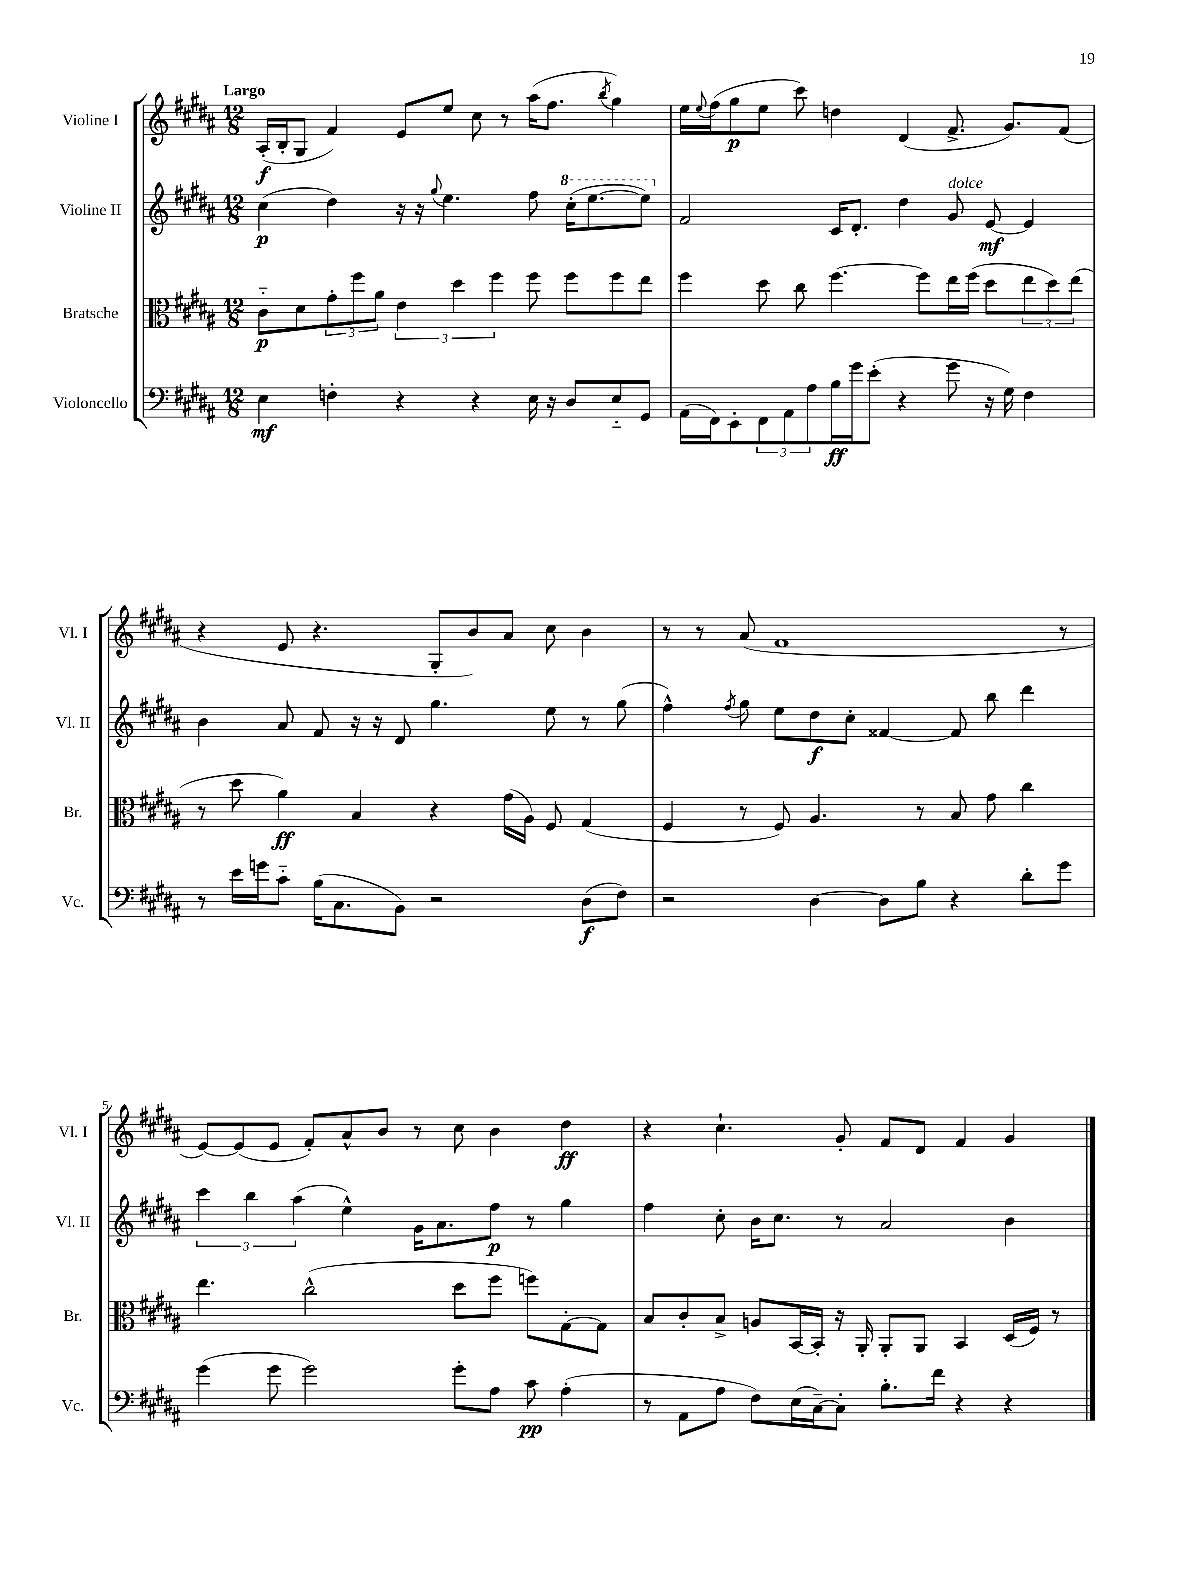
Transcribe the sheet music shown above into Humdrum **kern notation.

**kern	**dynam	**kern	**dynam	**kern	**dynam	**kern	**dynam
*part4	*part4	*part3	*part3	*part2	*part2	*part1	*part1
*staff4	*staff4	*staff3	*staff3	*staff2	*staff2	*staff1	*staff1
*I"Violoncello	*	*I"Bratsche	*	*I"Violine II	*	*I"Violine I	*
*I'Vc.	*	*I'Br.	*	*I'Vl. II	*	*I'Vl. I	*
*clefF4	*	*clefC3	*	*clefG2	*	*clefG2	*
*k[f#c#g#d#a#]	*	*k[f#c#g#d#a#]	*	*k[f#c#g#d#a#]	*	*k[f#c#g#d#a#]	*
*M12/8	*	*M12/8	*	*M12/8	*	*M12/8	*
=1	=1	=1	=1	=1	=1	=1	=1
!	!	!	!	!	!	!LO:TX:a:B:t=Largo	!
4E\	mf	8c#\L	p	(4cc#\	p	(16A#'/LL	f
.	.	.	.	.	.	16B'/J	.
.	.	8d#\	.	.	.	8G#/J	.
4Fn'\	.	12g#'\	.	4dd#\)	.	4f#/)	.
.	.	12ff#\	.	.	.	.	.
.	.	12a#\J	.	.	.	.	.
4r	.	6e\	.	16r	.	8e/L	.
.	.	.	.	16r	.	.	.
.	.	.	.	8qqgg#/	.	.	.
.	.	.	.	4.ee\	.	8ee/J	.
.	.	6dd#\	.	.	.	.	.
4r	.	.	.	.	.	8cc#\	.
.	.	6ff#\	.	.	.	.	.
.	.	.	.	.	.	8r	.
16E\	.	8ff#\	.	8ff#\	.	(16aa#\KL	.
16r	.	.	.	.	.	8.ff#\J	.
*	*	*	*	*8va	*	*	*
8D#/L	.	8ff#\L	.	(16ccc#'\KL	.	.	.
.	.	.	.	[8.eee\	.	.	.
.	.	.	.	.	.	8qbb/	.
8E/	.	8ff#\	.	.	.	4gg#\)	.
8GG#/J	.	8ee\J	.	8eee\J])	.	.	.
=2	=2	=2	=2	=2	=2	=2	=2
*	*	*	*	*X8va	*	*	*
(16AA#\LL	.	4ff#\	.	2f#/	.	16ee\LL	.
.	.	.	.	.	.	8qqee/	.
16FF#\J)	.	.	.	.	.	(16ff#\J	.
8EE'\	.	.	.	.	.	8gg#\	p
12FF#\	.	8dd#\	.	.	.	8ee\J	.
12AA#\	.	.	.	.	.	.	.
.	.	8cc#\	.	.	.	8ccc#\)	.
12A#\	.	.	.	.	.	.	.
16B\L	ff	[4.ff#\	.	16c#/KL	.	4ddn\	.
16g#\J	.	.	.	8.d#'/J	.	.	.
(8e'\J	.	.	.	.	.	.	.
4r	.	.	.	4dd#\	.	(4d#/	.
.	.	8ff#\L]	.	.	.	.	.
!	!	!	!	!LO:TX:a:i:t=dolce	!	!	!
8g#\	.	16ee\L	.	8g#/	.	8.f#^/	.
.	.	(16ff#\JJ	.	.	.	.	.
16r	.	8dd#\L	.	[8e/	mf	.	.
16G#\)	.	.	.	.	.	8.g#/L)	.
4F#\	.	12ee\	.	4e/]	.	.	.
.	.	12dd#\)	.	.	.	.	.
.	.	.	.	.	.	(8f#/J	.
.	.	(12ee\J	.	.	.	.	.
!!LO:LB:g=z
=3	=3	=3	=3	=3	=3	=3	=3
8r	.	8r	.	4b\	.	4r	.
16e\LL	.	8dd#\	.	.	.	.	.
16gn\J	.	.	.	.	.	.	.
8c#\J	.	4a#\)	ff	8a#/	.	8e/	.
(16B\KL	.	.	.	8f#/	.	4.r	.
8.C#\	.	.	.	.	.	.	.
.	.	4B/	.	16r	.	.	.
.	.	.	.	16r	.	.	.
8BB\J)	.	.	.	8d#/	.	.	.
2r	.	4r	.	4.gg#\	.	8G#'/L	.
.	.	.	.	.	.	8b/)	.
.	.	(16g#\LL	.	.	.	8a#/J	.
.	.	16A#\JJ)	.	.	.	.	.
.	.	8F#/	.	8ee\	.	8cc#\	.
(8D#\L	f	(4G#/	.	8r	.	4b\	.
8F#\J)	.	.	.	(8gg#\	.	.	.
=4	=4	=4	=4	=4	=4	=4	=4
2r	.	4F#/	.	4ff#^^\)	.	8r	.
.	.	.	.	.	.	8r	.
.	.	.	.	8qff#/	.	.	.
.	.	8r	.	8gg#\	.	(8a#/	.
.	.	8F#/)	.	8ee\L	.	1f#	.
[4D#\	.	4.A#/	.	8dd#\	f	.	.
.	.	.	.	8cc#'\J	.	.	.
8D#\L]	.	.	.	[4f##X/	.	.	.
8B\J	.	8r	.	.	.	.	.
4r	.	8B/	.	8f##/]	.	.	.
.	.	8g#\	.	8bb\	.	.	.
8d#'\L	.	4cc#\	.	4ddd#\	.	.	.
8g#\J	.	.	.	.	.	8r	.
!!LO:LB:g=z
=5	=5	=5	=5	=5	=5	=5	=5
(4g#\	.	4.ee\	.	6ccc#\	.	[8e/L)	.
.	.	.	.	.	.	(8e/]	.
.	.	.	.	6bb\	.	.	.
8g#\	.	.	.	.	.	8e/J	.
.	.	.	.	(6aa#\	.	.	.
2g#\)	.	(2cc#^^\	.	.	.	8f#'/L)	.
.	.	.	.	4ee^^\)	.	8a#^^/	.
.	.	.	.	.	.	8b/J	.
.	.	.	.	16g#\KL	.	8r	.
.	.	.	.	8.a#\	.	.	.
8g#'\L	.	8dd#\L	.	.	.	8cc#\	.
8A#\J	.	8ff#\J	.	8ff#\J	p	4b\	.
8c#\	pp	8ffn\L)	.	8r	.	.	.
(4A#'\	.	[8G#'\	.	4gg#\	.	4dd#\	ff
.	.	8G#\J]	.	.	.	.	.
=6	=6	=6	=6	=6	=6	=6	=6
8r	.	8B/L	.	4ff#\	.	4r	.
8AA#\L	.	8c#'/	.	.	.	.	.
8A#\J	.	8B^/J	.	8cc#'\	.	4.cc#`\	.
8F#\L)	.	8An/L	.	16b\KL	.	.	.
.	.	.	.	8.cc#\J	.	.	.
(16E\L	.	[16BB/L	.	.	.	.	.
[16C#~\J)	.	16BB'/JJ]	.	.	.	.	.
8C#'\J]	.	16r	.	8r	.	8g#'/	.
.	.	16AA#'/	.	.	.	.	.
8.B'\L	.	8AA#'/L	.	2a#/	.	8f#/L	.
.	.	8AA#/J	.	.	.	8d#/J	.
16f#\Jk	.	.	.	.	.	.	.
4r	.	4BB/	.	.	.	4f#/	.
4r	.	(16D#/LL	.	4b\	.	4g#/	.
.	.	16F#/JJ)	.	.	.	.	.
.	.	8r	.	.	.	.	.
==	==	==	==	==	==	==	==
*-	*-	*-	*-	*-	*-	*-	*-
